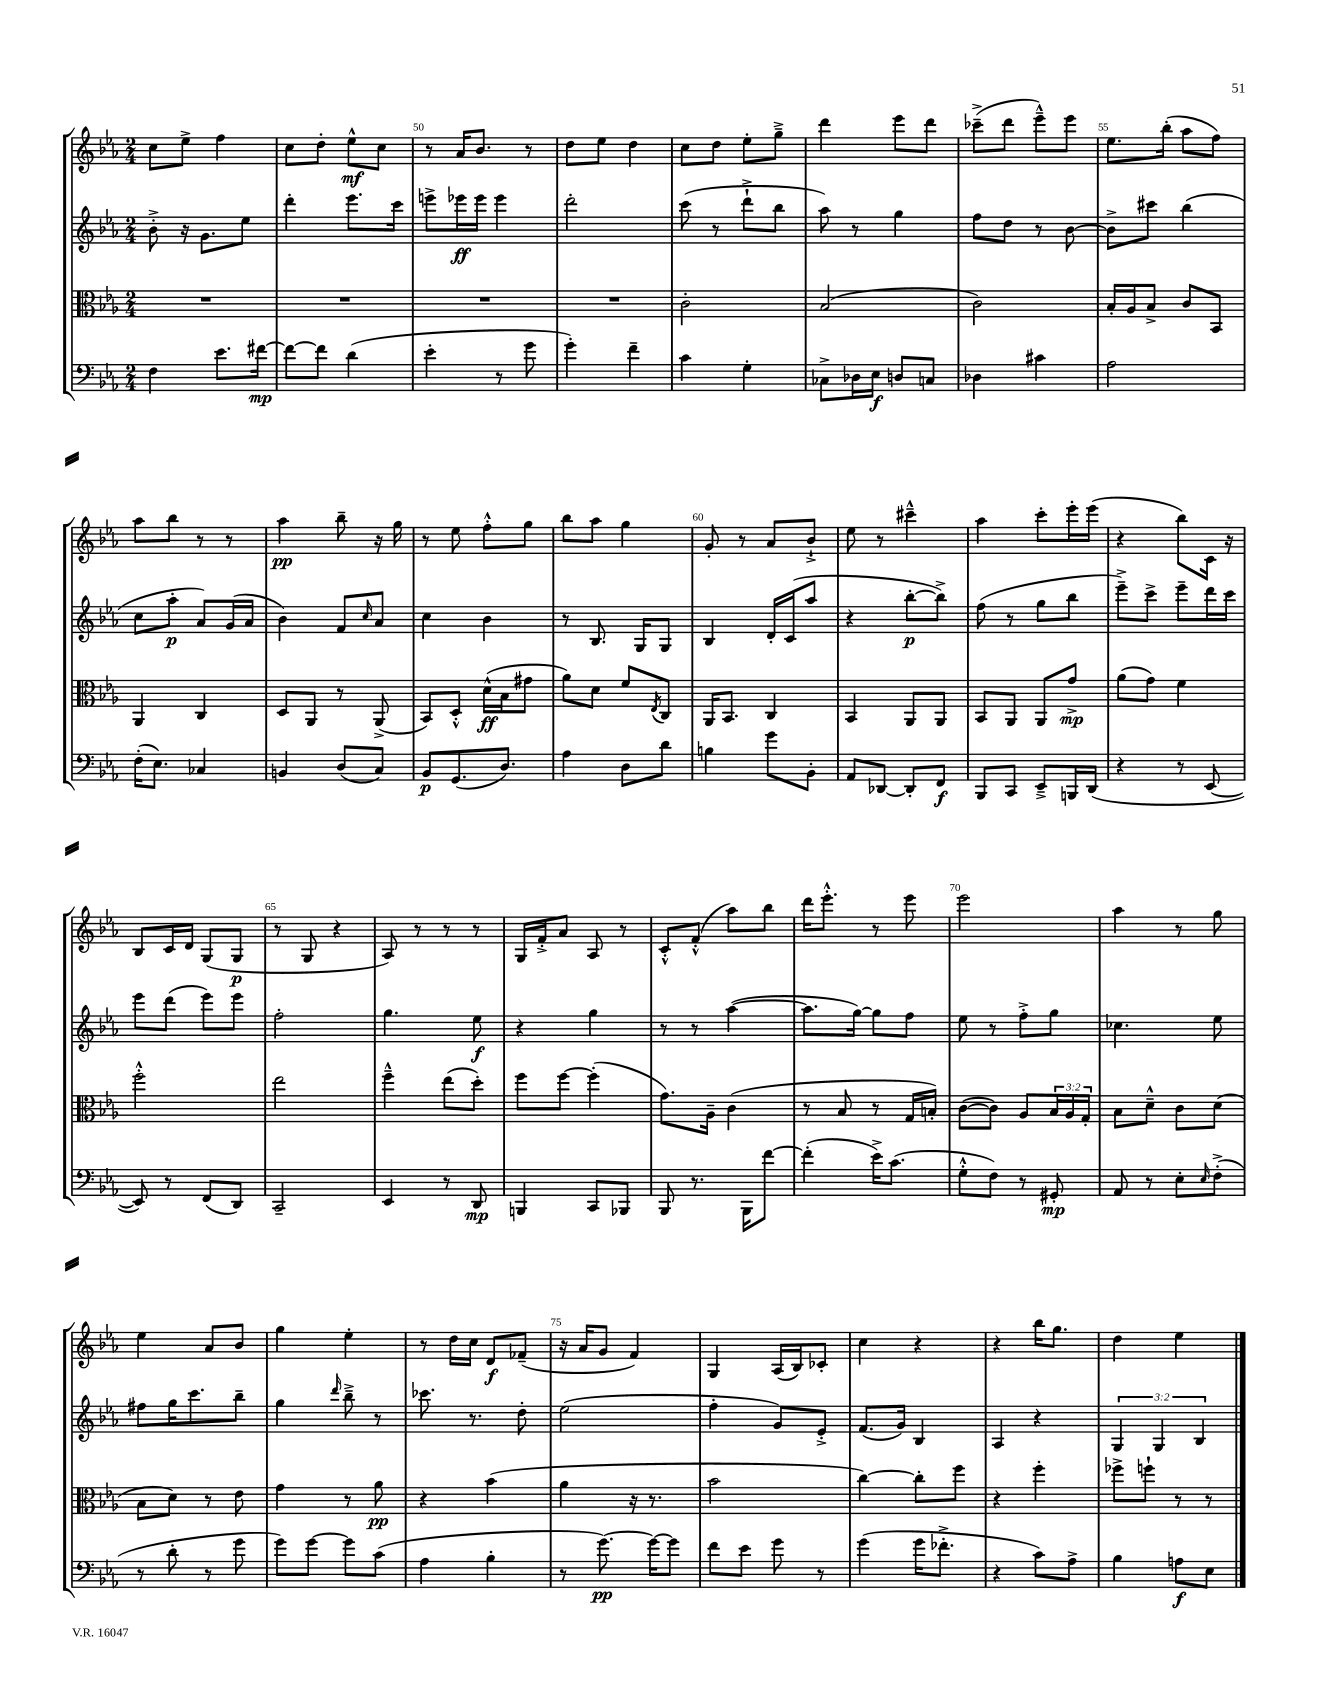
<<
\new StaffGroup <<
\new Staff = "s0" {
    \clef treble \key ees \major \numericTimeSignature \time 2/4
    c''8 ees''8-> f''4 |
    c''8 d''8-. ees''8-^\mf c''8 |
    r8 aes'16 bes'8. r8 |
    d''8 ees''8 d''4 |
    c''8 d''8 ees''8-. g''8---> |
    d'''4 ees'''8 d'''8 |
    ces'''8--->( d'''8 ees'''8---^) ees'''8 |
    ees''8. bes''16-.( aes''8 f''8) |
    aes''8 bes''8 r8 r8 |
    aes''4\pp bes''8-- r16 g''16 |
    r8 ees''8 f''8-.-^ g''8 |
    bes''8 aes''8 g''4 |
    g'8-. r8 aes'8 bes'8-!-> |
    ees''8 r8 cis'''4---^ |
    aes''4 c'''8-. ees'''16-. ees'''16( |
    r4 bes''8) c'16 r16 |
    bes8 c'16 d'16 g8( g8\p |
    r8 g8 r4 |
    aes8) r8 r8 r8 |
    g16 f'16-.-> aes'8 aes8 r8 |
    c'8-.-^ f'8-.-^( aes''8) bes''8 |
    d'''16 ees'''8.-.-^ r8 ees'''8 |
    ees'''2 |
    aes''4 r8 g''8 |
    ees''4 aes'8 bes'8 |
    g''4 ees''4-. |
    r8 d''16 c''16 d'8\f fes'8--( |
    r16 aes'16 g'8 f'4) |
    g4 aes16( bes16) ces'8-. |
    c''4 r4 |
    r4 bes''16 g''8. |
    d''4 ees''4 \bar "|." |
}
\new Staff = "s1" {
    \clef treble \key ees \major \numericTimeSignature \time 2/4 \override Staff.TupletNumber.text = #tuplet-number::calc-fraction-text
    bes'8-.-> r16 g'8. ees''8 |
    d'''4-. ees'''8. c'''16 |
    e'''8-> ees'''16\ff ees'''16 ees'''4 |
    d'''2-. |
    c'''8( r8 d'''8-!-> bes''8 |
    aes''8) r8 g''4 |
    f''8 d''8 r8 bes'8~ |
    bes'8-> cis'''8 bes''4( |
    c''8 aes''8-.\p aes'8) g'16( aes'16 |
    bes'4) f'8 \grace { c''16 } aes'8 |
    c''4 bes'4 |
    r8 bes8. g16 g8 |
    bes4 d'16-. c'16( aes''8 |
    r4 bes''8~-.\p bes''8->) |
    f''8( r8 g''8 bes''8 |
    ees'''8--->) c'''8-> ees'''8-- d'''16 c'''16 |
    ees'''8 d'''8( ees'''8) ees'''8 |
    f''2-. |
    g''4. ees''8\f |
    r4 g''4 |
    r8 r8 aes''4~( |
    aes''8. g''16~) g''8 f''8 |
    ees''8 r8 f''8-.-> g''8 |
    ces''4. ees''8 |
    fis''8 g''16 c'''8. bes''8-- |
    g''4 \grace { d'''16 } bes''8---> r8 |
    ces'''8. r8. d''8-. |
    ees''2( |
    f''4-. g'8) ees'8-.-> |
    f'8.( g'16) bes4 |
    aes4 r4 |
    \tuplet 3/2 { g4 g4 bes4 } \bar "|." |
}
\new Staff = "s2" {
    \clef alto \key ees \major \numericTimeSignature \time 2/4 \override Staff.TupletNumber.text = #tuplet-number::calc-fraction-text
    R2 |
    R2 |
    R2 |
    R2 |
    c'2-. |
    bes2( |
    c'2) |
    bes16-. aes16 bes8-> c'8 bes,8 |
    aes,4 c4 |
    d8 aes,8 r8 aes,8->( |
    bes,8) d8-.-^ d'16-^\ff( bes16 gis'8 |
    aes'8) d'8 f'8 \acciaccatura { ees8 } c8 |
    aes,16 bes,8. c4 |
    bes,4 aes,8 aes,8 |
    bes,8 aes,8 aes,8 g'8->\mp |
    aes'8( g'8) f'4 |
    f''2-.-^ |
    ees''2 |
    f''4---^ ees''8( d''8-.) |
    f''8 f''8~ f''4-.( |
    g'8.) aes16-- c'4( |
    r8 bes8 r8 g16 b16-.) |
    c'8~( c'8) aes8 \tuplet 3/2 { bes16 aes16 g16-. } |
    bes8 d'8---^ c'8 d'8( |
    bes8 d'8) r8 ees'8 |
    g'4 r8 aes'8\pp |
    r4 bes'4( |
    aes'4 r16 r8. |
    bes'2 |
    c''4~) c''8-. f''8 |
    r4 f''4-. |
    fes''8-> f''8-! r8 r8 \bar "|." |
}
\new Staff = "s3" {
    \clef bass \key ees \major \numericTimeSignature \time 2/4
    f4 ees'8. fis'16~\mp |
    fis'8~ fis'8 d'4( |
    ees'4-. r8 g'8 |
    g'4-.) f'4-- |
    c'4 g4-. |
    ces8-> des16 ees16\f d8 c8 |
    des4 cis'4 |
    aes2 |
    f16-.( ees8.) ces4 |
    b,4 d8( c8) |
    bes,8\p g,8.( d8.) |
    aes4 d8 d'8 |
    b4 g'8 bes,8-. |
    aes,8 des,8~ des,8-. f,8\f |
    bes,,8 c,8 ees,8---> b,,16 d,16( |
    r4 r8 ees,8~ |
    ees,8) r8 f,8( d,8) |
    c,2-- |
    ees,4 r8 d,8\mp |
    b,,4 c,8 bes,,8 |
    bes,,8 r8. bes,,16 f'8~ |
    f'4-.( ees'16->) c'8.( |
    g8-.-^ f8) r8 gis,8-.\mp |
    aes,8 r8 ees8-. \grace { ees16 } f8-.->( |
    r8 d'8-. r8 g'8 |
    g'8) g'8~ g'8 c'8( |
    aes4 bes4-. |
    r8 g'8.~\pp) g'16~ g'8 |
    f'8 ees'8 g'8 r8 |
    g'4( g'16 fes'8.-.-> |
    r4 c'8) aes8-> |
    bes4 a8\f ees8 \bar "|." |
}
>>
>>
\layout { \context { \Score currentBarNumber = #48 \override BarNumber.break-visibility = ##(#f #t #t) barNumberVisibility = #(every-nth-bar-number-visible 5) } }
